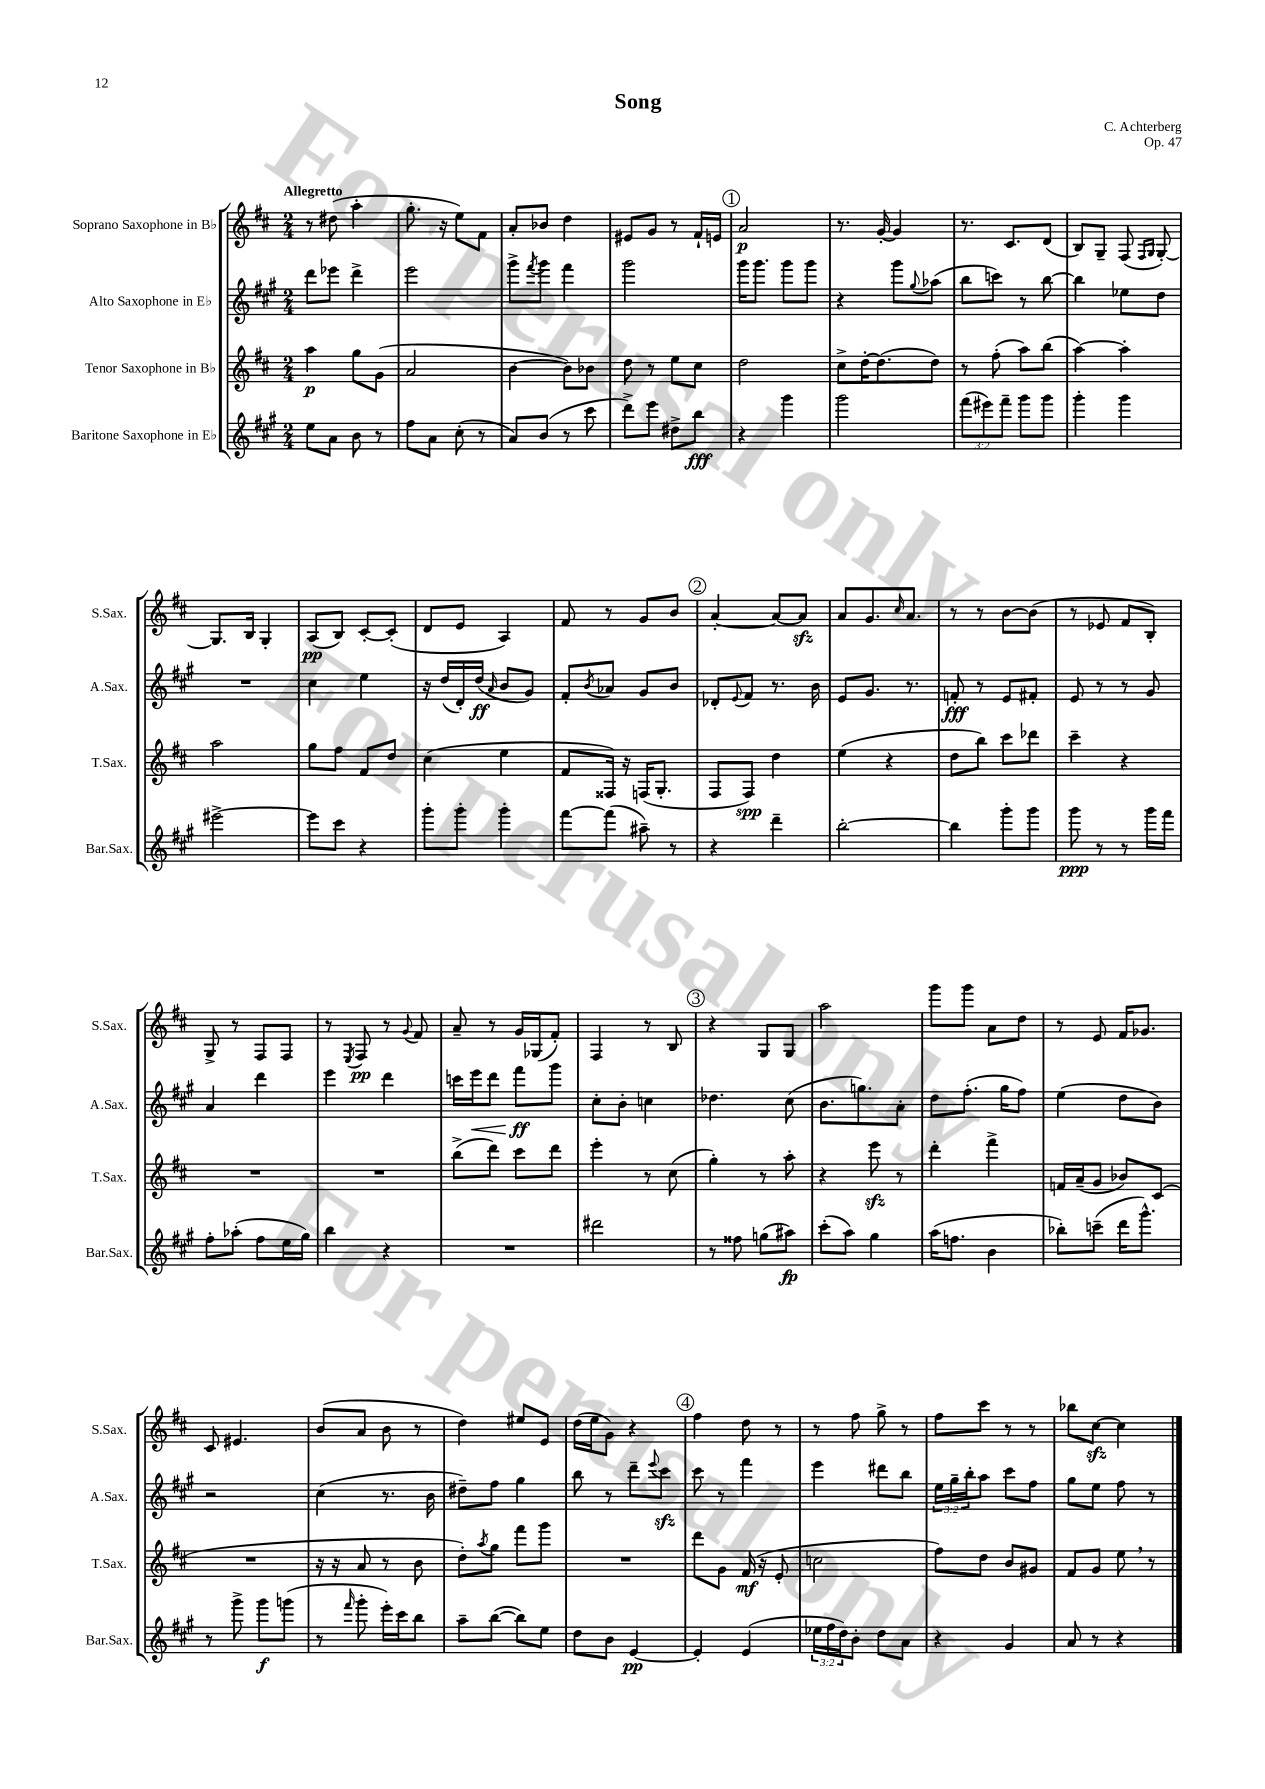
\header { title = "Song" composer = "C. Achterberg" opus = "Op. 47" }
<<
\new StaffGroup <<
\new Staff = "s0" \with { instrumentName = "Soprano Saxophone in Bb" shortInstrumentName = "S.Sax." } {
    \clef treble \key d \major \numericTimeSignature \time 2/4 \tempo "Allegretto"
    r8 dis''8( a''4-. |
    g''8.-. r16 e''8) fis'8 |
    a'8-. bes'8 d''4 |
    eis'8 g'8 r8 fis'16-! e'16 |
    \mark \markup { \circle "1" } a'2\p |
    r8. g'16~-. g'4 |
    r8. cis'8. d'8( |
    b8) g8-- fis8( \grace { fis16 g16 } g8~-.) |
    g8. b16 g4-. |
    a8\pp( b8) cis'8~-. cis'8-.( |
    d'8 e'8 a4) |
    fis'8 r8 g'8 b'8 |
    \mark \markup { \circle "2" } a'4~-. a'8~ a'8\sfz |
    a'8 g'8. \grace { cis''16 } a'8. |
    r8 r8 b'8~ b'8( |
    r8 ees'8 fis'8 b8-.) |
    g8-> r8 fis8 fis8 |
    r8 \acciaccatura { e8 } fis8\pp r8 \appoggiatura { g'8 } fis'8 |
    a'8-- r8 g'16 ges16( fis'8-.) |
    fis4 r8 b8 |
    \mark \markup { \circle "3" } r4 g8 g8 |
    a''2 |
    g'''8 g'''8 a'8 d''8 |
    r8 e'8 fis'16 ges'8. |
    cis'8 eis'4. |
    b'8( a'8 b'8 r8 |
    d''4) eis''8 e'8 |
    d''16( e''16 g'8) r4 |
    \mark \markup { \circle "4" } fis''4 d''8 r8 |
    r8 fis''8 g''8-> r8 |
    fis''8 cis'''8 r8 r8 |
    bes''8 cis''8~\sfz cis''4 \bar "|." |
}
\new Staff = "s1" \with { instrumentName = "Alto Saxophone in Eb" shortInstrumentName = "A.Sax." } {
    \clef treble \key a \major \numericTimeSignature \time 2/4 \override Staff.TupletNumber.text = #tuplet-number::calc-fraction-text
    d'''8 ees'''8 d'''4-> |
    e'''2 |
    gis'''8-> \acciaccatura { fis'''8 } gis'''8 fis'''4 |
    gis'''2 |
    \mark \markup { \circle "1" } gis'''16 gis'''8. gis'''8 gis'''8 |
    r4 gis'''8 \appoggiatura { gis''8 } aes''8( |
    b''8 c'''8) r8 b''8~ |
    b''4 ees''8 d''8 |
    R2 |
    cis''4 e''4 |
    r16 d''16( d'16-.) d''16\ff( \grace { a'16 } b'8 gis'8) |
    fis'8-. \acciaccatura { b'8 } aes'8 gis'8 b'8 |
    \mark \markup { \circle "2" } des'8-. \appoggiatura { e'8 } fis'8 r8. b'16 |
    e'8 gis'8. r8. |
    f'8-.\fff r8 e'8 fis'8-. |
    e'8 r8 r8 gis'8 |
    a'4 d'''4 |
    e'''4 d'''4 |
    c'''16 e'''16\< d'''8 fis'''8\ff\! gis'''8 |
    cis''8-. b'8-. c''4 |
    \mark \markup { \circle "3" } des''4. cis''8( |
    b'8. g''8.) a'8-. |
    d''8 fis''8.-.( gis''16 fis''8) |
    e''4( d''8 b'8) |
    r2 |
    cis''4( r8. b'16 |
    dis''8--) fis''8 gis''4 |
    b''8 r8 d'''8-- \appoggiatura { e'''8 } cis'''8\sfz |
    \mark \markup { \circle "4" } cis'''8 r8 fis'''4 |
    e'''4 dis'''8 b''8 |
    \tuplet 3/2 { e''16 gis''16-- b''16-. } a''8 cis'''8 fis''8 |
    gis''8 e''8 fis''8 r8 \bar "|." |
}
\new Staff = "s2" \with { instrumentName = "Tenor Saxophone in Bb" shortInstrumentName = "T.Sax." } {
    \clef treble \key d \major \numericTimeSignature \time 2/4
    a''4\p g''8 g'8( |
    a'2 |
    b'4~ b'8) bes'8 |
    d''8 r8 e''8 cis''8 |
    \mark \markup { \circle "1" } d''2 |
    cis''8-> d''16~-. d''8.( d''8) |
    r8 fis''8-.( a''8) b''8( |
    a''4~) a''4-. |
    a''2 |
    g''8 fis''8 fis'8 d''8 |
    cis''4( e''4 |
    fis'8 fisis16) r16 f16( g8.-. |
    \mark \markup { \circle "2" } fis8 fis8\spp) d''4 |
    e''4( r4 |
    d''8 b''8) cis'''8 des'''8 |
    cis'''4-- r4 |
    R2 |
    R2 |
    b''8->( d'''8) cis'''8 d'''8 |
    e'''4-. r8 cis''8( |
    \mark \markup { \circle "3" } g''4-.) r8 a''8-. |
    r4 e'''8\sfz r8 |
    d'''4-. fis'''4-> |
    f'16 a'16--( g'8 bes'8) cis'8( |
    R2 |
    r16 r16 a'8 r8 b'8 |
    d''8-.) \acciaccatura { a''8 } g''8 fis'''8 g'''8 |
    R2 |
    \mark \markup { \circle "4" } d'''8 g'8 fis'16\mf( r16 e'8-. |
    c''2 |
    fis''8) d''8 b'8 gis'8 |
    fis'8 g'8 e''8 \breathe r8 \bar "|." |
}
\new Staff = "s3" \with { instrumentName = "Baritone Saxophone in Eb" shortInstrumentName = "Bar.Sax." } {
    \clef treble \key a \major \numericTimeSignature \time 2/4 \override Staff.TupletNumber.text = #tuplet-number::calc-fraction-text
    e''8 a'8 b'8 r8 |
    fis''8 a'8 cis''8-.( r8 |
    a'8) b'8( r8 cis'''8 |
    d'''8->) e'''8 dis''8-> b''8\fff |
    \mark \markup { \circle "1" } r4 gis'''4 |
    gis'''2 |
    \tuplet 3/2 { fis'''8( eis'''8) fis'''8-- } gis'''8 gis'''8 |
    gis'''4-. gis'''4 |
    eis'''2~-> |
    eis'''8 cis'''8 r4 |
    gis'''8-. gis'''8-. gis'''4-. |
    fis'''8~ fis'''8( ais''8--) r8 |
    \mark \markup { \circle "2" } r4 d'''4-- |
    b''2~-. |
    b''4 gis'''8-. gis'''8 |
    gis'''8\ppp r8 r8 gis'''16 fis'''16 |
    fis''8-. aes''8-.( fis''8 e''16 gis''16) |
    b''4 r4 |
    R2 |
    dis'''2 |
    \mark \markup { \circle "3" } r8 fisis''8 g''8( ais''8\fp) |
    cis'''8-.( a''8) gis''4 |
    a''16( f''8. b'4 |
    bes''8-.) c'''8--( d'''16 gis'''8.-^) |
    r8 gis'''8-> gis'''8\f g'''8( |
    r8 \grace { fis'''16 } gis'''8-. e'''16-.) cis'''16 b''8 |
    a''8-- b''8~( b''8) e''8 |
    d''8 b'8 e'4~\pp |
    \mark \markup { \circle "4" } e'4-. e'4( |
    \tuplet 3/2 { ees''16 fis''16 d''16) } b'8-. d''8 a'8 |
    r4 gis'4 |
    a'8 r8 r4 \bar "|." |
}
>>
>>
\layout { \context { \Score \remove "Bar_number_engraver" } }
